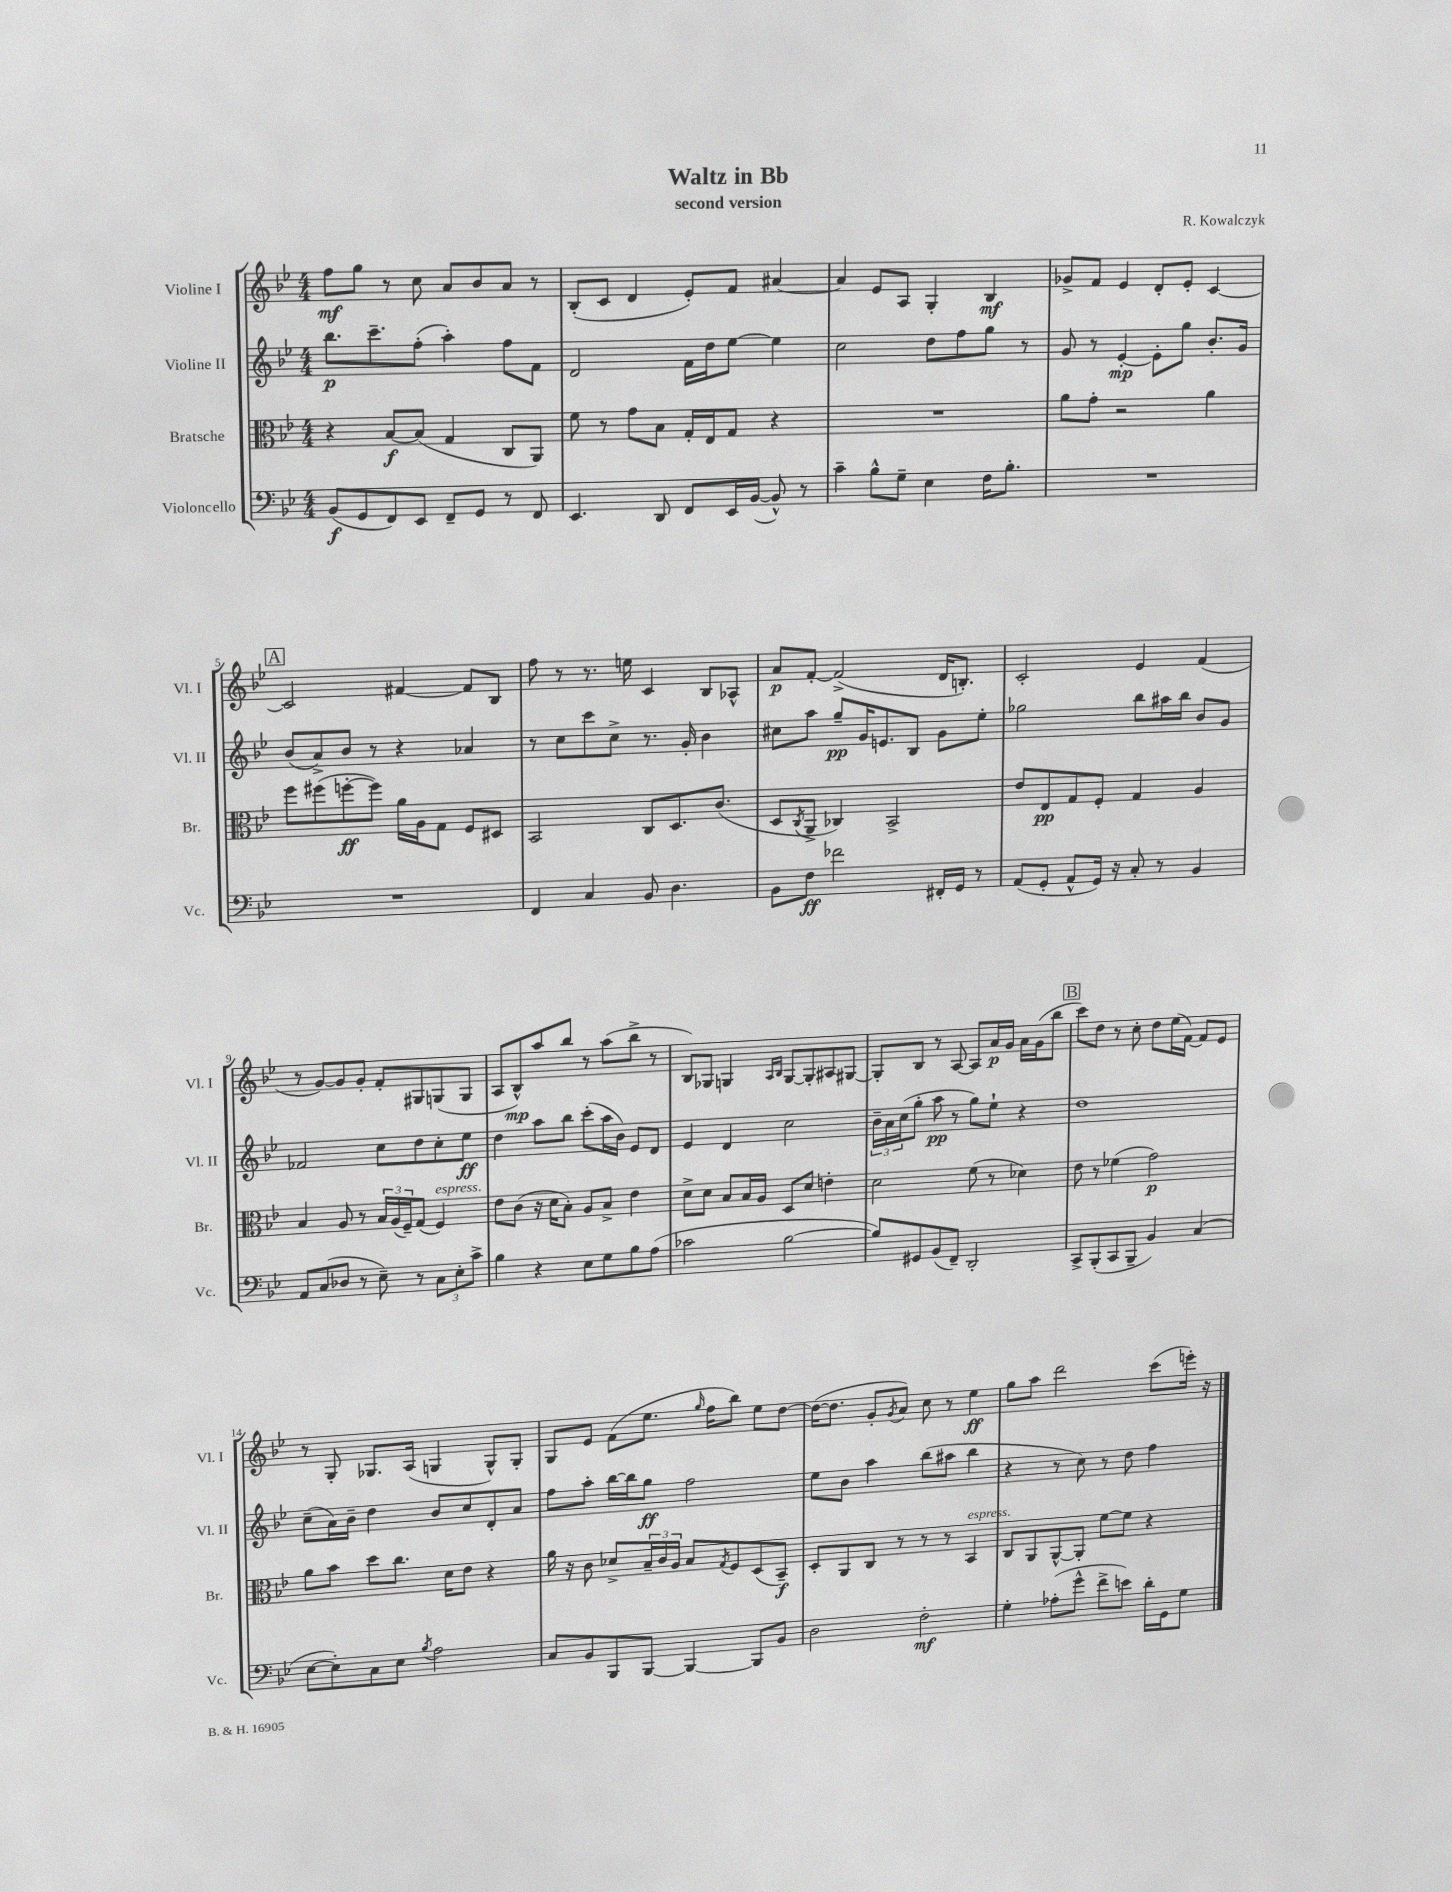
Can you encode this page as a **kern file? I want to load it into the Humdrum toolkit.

**kern	**kern	**kern	**kern
*staff4	*staff3	*staff2	*staff1
*clefF4	*clefC3	*clefG2	*clefG2
*k[b-e-]	*k[b-e-]	*k[b-e-]	*k[b-e-]
*M4/4	*M4/4	*M4/4	*M4/4
(8BB-	4r	8.bb-	8ff
8GG	.	.	8gg
.	.	8.ccc~	.
8FF)	[8B-	.	8r
8EE-	(8B-]	(8ff'	8cc
8FF~	4G	4aa')	8a
8GG	.	.	8b-
8r	8C	8ff	8a
8FF	8AA)	8f	8r
=	=	=	=
4.EE-	8f	2d	(8B-'
.	8r	.	8c
.	8g	.	4d
8DD	8B-	.	.
8FF	16G'	16f	8e-')
.	16E-	16dd	.
16EE-	8G	[8ee-	8f
([16BB-	.	.	.
8BB-^^])	4r	4ee-]	[4a#
8r	.	.	.
=	=	=	=
4c~	1r	2cc	4a#]
8B-^^	.	.	8e-
8G~	.	.	8A
4E-	.	8dd	4G'
.	.	8ff	.
16F	.	8gg	4B-
8.B-'	.	.	.
.	.	8r	.
=	=	=	=
1r	8a	8g	8g-^
.	8g'	8r	8f
.	2r	[4e-'	4e-
.	.	8e-']	8d'
.	.	8gg	8e-'
.	4a	8.b-'	[4c
.	.	16g	.
=	=	=	=
1r	8ff	(8b-	2c]
.	(8ff#	8a^)	.
.	[8ff'	8b-	.
.	8ff])	8r	.
.	16a	4r	[4f#
.	16A	.	.
.	8G	.	.
.	8F	4a-	8f#]
.	8D#	.	8B-
=	=	=	=
4FF	2BB-	8r	8ff
.	.	8cc	8r
4C	.	8ccc	8.r
.	.	8cc^	.
.	.	.	16ee
8BB-	8C	8.r	4c
4.D	8.D	.	.
.	.	16g'	.
.	.	4b-	8B-
.	(8.c	.	.
.	.	.	8A-^^
=	=	=	=
8BB-	8D	8cc#	8a
.	8qC	.	.
8F	8AA^	8aa	[8f'
2f-	4C-)	8gg~	(2f^]
.	.	16g	.
.	.	8.e	.
.	2BB-^	.	.
.	.	8B-	.
16FF#'	.	8g	16d
16GG	.	.	8.B')
8r	.	8ee-'	.
=	=	=	=
(8AA	8e-	2gg-	2c'
8GG'	8E-	.	.
8AA^^	8G	.	.
16GG)	8F'	.	.
16r	.	.	.
8C'	4G	8bb-	4e-
8r	.	16aa#	.
.	.	16bb-	.
4BB-	4A	8b-	(4f
.	.	8g	.
=	=	=	=
8AA	4B-	2f-	8r
(8C	.	.	[8g)
8D-	8A	.	8g]
8r	8r	.	8g'
8E-~)	24B-	8cc	8f'
.	(24A	.	.
.	24F~)	.	.
8r	(8G	8dd	8G#
12C	4F)	8cc'	(8G
12E-'	.	.	.
.	.	8ee-	8G
12c^	.	.	.
=	=	=	=
4B-	8e-	4dd	8A
.	(8c	.	8B-^^)
4r	16r	8aa	8aa
.	16d	.	.
.	8B-')	8bb-	8bb-
8E-	8A	(8ccc'	8r
8G	8B-^	16aa	(8aa
.	.	16b-)	.
8B-	4e-	8e-	8bb-^
(8A	.	8d	8r
=	=	=	=
2c-	8d^	4e-	8B-)
.	8d	.	8G-
.	8B-	4d	4G
.	16B-	.	.
.	16A	.	.
.	.	.	16qqA
.	.	.	16qqB-
[2B-	8D	2cc	[8G
.	8d	.	8G']
.	4e'	.	8A#
.	.	.	[8G#
=	=	=	=
8B-])	2d	24b-~	8G#']
.	.	24a	.
.	.	(24cc	.
8GG#	.	8gg'	8B-
(8BB-	.	8aa	8r
8FF~)	.	8r	[8A
2DD'	(8f	8gg)	8A]
.	8r	8ee-`	16a
.	.	.	16g
.	4d-)	4r	16a
.	.	.	(16g
.	.	.	8bb-
=	=	=	=
8CC^	8e-	1dd	8ccc)
(8BBB-'	8r	.	8dd
8CC	(4f-	.	8r
8BBB-~	.	.	8cc'
4BB-)	2g)	.	8dd
.	.	.	(16ee-
.	.	.	[16f)
(4C	.	.	8f]
.	.	.	8e-
=	=	=	=
[8E-	8a	(8cc~	8r
8E-'])	8b-	16a)	8G'
.	.	16b-~	.
8C	8dd	4dd	8.G-
8E-	8.cc	.	.
.	.	.	(16A
8qB-	.	.	.
2A	.	8b-	4G
.	16d	.	.
.	8e-	8cc	.
.	4r	8d'	8G^^)
.	.	8a	8G'
=	=	=	=
8C	16a	8ff	8G
.	16r	.	.
8BB-	8c	8aa'	8e-
8BBB-	8d-^	[16bb-	(8f
.	.	16bb-]	.
[8BBB-	24B-~	8gg	8.ee-
.	24c	.	.
.	24A	.	.
4BBB-_	8B-	2ff	.
.	.	.	16qqgg
.	.	.	16ff
.	8qG	.	.
.	8F	.	8bb-)
8BBB-]	(8D	.	8ee-
8BB-	8BB-~)	.	[8dd
=	=	=	=
2D	8D'	8ee-	(16dd_
.	.	.	8.dd]
.	8AA	8b-	.
.	8C	4aa	8g'
.	.	.	8qg
.	8r	.	8a)
2F'	8r	(8bb-	8cc
.	8r	8aa#	8r
.	4BB-	4bb-	4ee-
=	=	=	=
4G'	8C	4r	8gg
.	8AA	.	8aa
(8A-'	[8AA^^	8r	2ddd
8g^^	8AA']	8cc)	.
8f^	[8f	8r	.
8e)	8f]	8dd	.
16d'	4r	4ff	(8ccc
16GG	.	.	.
8G	.	.	16eee')
.	.	.	16r
==	==	==	==
*-	*-	*-	*-
